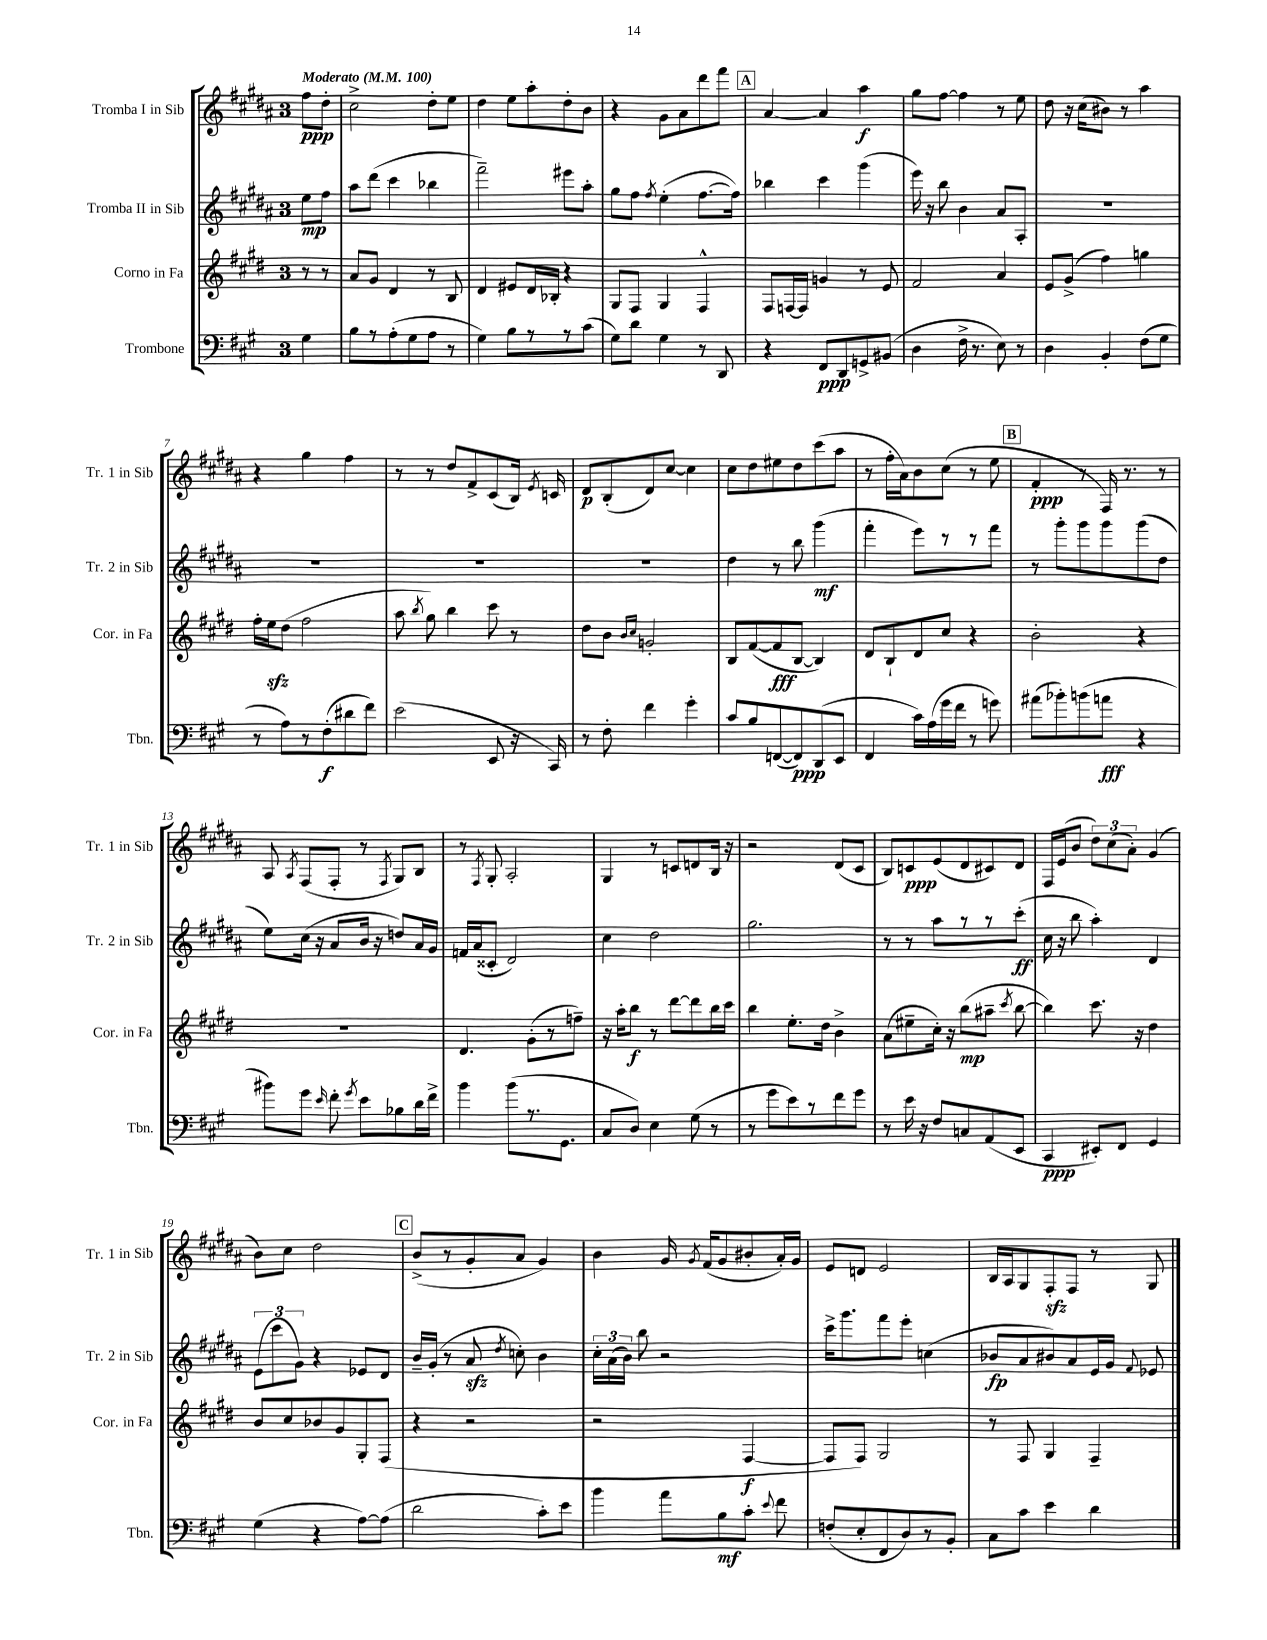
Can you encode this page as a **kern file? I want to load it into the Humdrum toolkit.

**kern	**dynam	**kern	**dynam	**kern	**dynam	**kern	**dynam
*part4	*part4	*part3	*part3	*part2	*part2	*part1	*part1
*staff4	*staff4	*staff3	*staff3	*staff2	*staff2	*staff1	*staff1
*I"Trombone	*	*I"Corno in Fa	*	*I"Tromba II in Sib	*	*I"Tromba I in Sib	*
*I'Tbn.	*	*I'Cor. in Fa	*	*I'Tr. 2 in Sib	*	*I'Tr. 1 in Sib	*
*clefF4	*	*clefG2	*	*clefG2	*	*clefG2	*
*k[f#c#g#]	*	*k[f#c#g#d#]	*	*k[f#c#g#d#a#]	*	*k[f#c#g#d#a#]	*
*M3/4	*	*M3/4	*	*M3/4	*	*M3/4	*
*MM100	*	*MM100	*	*MM100	*	*MM100	*
=	=	=	=	=	=	=	=
!	!	!	!	!	!	!LO:TX:a:B:t=Moderato	!
4G#\	.	8r	.	8ee\L	mp	8ff#\L	ppp
.	.	8r	.	8ff#\J	.	8dd#'\J	.
=1	=1	=1	=1	=1	=1	=1	=1
8B\L	.	8a/L	.	8aa#\L	.	2cc#^\	.
8r	.	8g#/J	.	(8ddd#\J	.	.	.
(8A'\	.	4d#/	.	4ccc#\	.	.	.
8G#\	.	.	.	.	.	.	.
8A\J	.	8r	.	4bb-X\	.	8dd#'\L	.
8r	.	8B/	.	.	.	8ee\J	.
=2	=2	=2	=2	=2	=2	=2	=2
4G#\)	.	4d#/	.	2fff#~\)	.	4dd#\	.
8B\L	.	8e#X/L	.	.	.	8ee\L	.
8r	.	16d#/L	.	.	.	8aa#'\	.
.	.	16B-X'/JJ	.	.	.	.	.
8r	.	4r	.	8eee#X\L	.	8dd#'\	.
(8c#\J	.	.	.	8aa#'\J	.	8b\J	.
=3	=3	=3	=3	=3	=3	=3	=3
8G#\L)	.	8G#/L	.	8gg#\L	.	4r	.
8d\J	.	8F#/J	.	8ff#\J	.	.	.
.	.	.	.	8qff#/	.	.	.
4G#\	.	4G#/	.	(4ee'\	.	8g#\L	.
.	.	.	.	.	.	8a#\	.
8r	.	4F#^^/	.	[8.ff#\L	.	8ddd#\	.
8DD/	.	.	.	.	.	8fff#\J	.
.	.	.	.	16ff#\Jk])	.	.	.
!!LO:REH:place=s1:t=A
=4	=4	=4	=4	=4	=4	=4	=4
4r	.	8F#/L	.	4bb-X\	.	[4a#/	.
.	.	[16Fn/L	.	.	.	.	.
.	.	16F/JJ]	.	.	.	.	.
8FF#/L	ppp	4gn/	.	4ccc#\	.	4a#/]	.
8DD/	.	.	.	.	.	.	.
8GGn^/	.	8r	.	(4ggg#\	.	4aa#\	f
(8BB#X/J	.	8e/	.	.	.	.	.
=5	=5	=5	=5	=5	=5	=5	=5
4D\	.	2f#/	.	16eee\)	.	8gg#\L	.
.	.	.	.	16r	.	.	.
.	.	.	.	8bb\	.	[8ff#\J	.
16F#^\	.	.	.	4b\	.	4ff#\]	.
8.r	.	.	.	.	.	.	.
8E\)	.	4a/	.	8a#/L	.	8r	.
8r	.	.	.	8A#'/J	.	8ee\	.
=6	=6	=6	=6	=6	=6	=6	=6
4D\	.	8e/L	.	2.r	.	8dd#\	.
.	.	(8g#^/J	.	.	.	16r	.
.	.	.	.	.	.	(16cc#\KL	.
4BB'/	.	4ff#\)	.	.	.	8b#X\J)	.
.	.	.	.	.	.	8r	.
(8F#\L	.	4ggn\	.	.	.	4aa#\	.
8G#\J	.	.	.	.	.	.	.
!!LO:LB:g=z
=7	=7	=7	=7	=7	=7	=7	=7
8r	.	16ff#'\LL	.	2.r	.	4r	.
.	.	16eezz\J	.	.	.	.	.
8A\L)	.	(8dd#\J	.	.	.	.	.
8r	.	2ff#\	.	.	.	4gg#\	.
(8F#'\	f	.	.	.	.	.	.
8d#X\	.	.	.	.	.	4ff#\	.
8f#\J)	.	.	.	.	.	.	.
=8	=8	=8	=8	=8	=8	=8	=8
(2e\	.	8aa\	.	2.r	.	8r	.
.	.	8qbb/	.	.	.	.	.
.	.	8gg#\)	.	.	.	8r	.
.	.	4bb\	.	.	.	8dd#/L	.
.	.	.	.	.	.	8f#^/	.
8EE/	.	8ccc#\	.	.	.	(8c#/	.
16r	.	8r	.	.	.	16B/Jk)	.
.	.	.	.	.	.	8qe/	.
16CC#/)	.	.	.	.	.	16cn/	.
=9	=9	=9	=9	=9	=9	=9	=9
8r	.	8dd#\L	.	2.r	.	8d#/L	p
8F#'\	.	8b\J	.	.	.	(8B'/	.
.	.	16qqb/LL	.	.	.	.	.
.	.	16qqcc#/JJ	.	.	.	.	.
4f#\	.	2gn'/	.	.	.	8d#/)	.
.	.	.	.	.	.	[8cc#/J	.
4g#'\	.	.	.	.	.	4cc#\]	.
=10	=10	=10	=10	=10	=10	=10	=10
8c#/L	.	8B/L	.	4dd#\	.	8cc#\L	.
8B/	.	([8f#/	.	.	.	8dd#\	.
([8FFn/	.	8f#/]	fff	8r	.	8ee#X\	.
8FF/])	ppp	[8B/J	.	8bb\	.	8dd#\	.
(8DD/	.	4B/])	.	(4ggg#\	mf	(8ccc#\	.
8EE/J	.	.	.	.	.	8aa#\J	.
=11	=11	=11	=11	=11	=11	=11	=11
4FF#/	.	8d#/L	.	4fff#'\	.	8r	.
.	.	8B`/	.	.	.	16ff#'\LL	.
.	.	.	.	.	.	16a#\J)	.
16c#\LL)	.	8d#/	.	8eee\L)	.	8b\	.
(16A\	.	.	.	.	.	.	.
16g#\	.	8cc#/J	.	8r	.	(8cc#\J	.
16f#\JJ	.	.	.	.	.	.	.
8r	.	4r	.	8r	.	8r	.
8gn\)	.	.	.	8fff#\J	.	8ee\	.
!!LO:REH:place=s1:t=B
=12	=12	=12	=12	=12	=12	=12	=12
(8a#X\L	.	2b'\	.	8r	.	4f#'/	ppp
8b-X'\)	.	.	.	8ggg#'\L	.	.	.
(8bn\	.	.	.	8ggg#\	.	8r	.
8an\J	fff	.	.	8ggg#\	.	16F#/)	.
.	.	.	.	.	.	8.r	.
4r	.	4r	.	(8ggg#\	.	.	.
.	.	.	.	8dd#\J	.	8r	.
!!LO:LB:g=z
=13	=13	=13	=13	=13	=13	=13	=13
8b#X\L)	.	2.r	.	8ee\L)	.	8A#/	.
.	.	.	.	.	.	8qA#/	.
8g#\J	.	.	.	(16cc#\Jk	.	(8F#/L	.
.	.	.	.	16r	.	.	.
16qqe/	.	.	.	.	.	.	.
8f#'\	.	.	.	8a#/L	.	8F#'/J	.
8qg#/	.	.	.	.	.	.	.
8e\L	.	.	.	16b/Jk	.	8r	.
.	.	.	.	16r	.	.	.
.	.	.	.	.	.	8qF#/	.
8B-X\	.	.	.	8ddn/L)	.	8G#/L)	.
16d\L	.	.	.	16a#/L	.	8B/J	.
16f#^\JJ	.	.	.	16g#/JJ	.	.	.
=14	=14	=14	=14	=14	=14	=14	=14
4b\	.	4.d#/	.	16fn/LL	.	8r	.
.	.	.	.	(16a#/J	.	.	.
.	.	.	.	.	.	8qF#/	.
.	.	.	.	8c##X'/J	.	8G#'/	.
(8b\L	.	.	.	2d#/)	.	2A#'/	.
8.r	.	(8g#'\L	.	.	.	.	.
.	.	8r	.	.	.	.	.
8.GG#\J	.	.	.	.	.	.	.
.	.	8ffn~\J)	.	.	.	.	.
=15	=15	=15	=15	=15	=15	=15	=15
8C#/L	.	16r	.	4cc#\	.	4G#/	.
.	.	16aa'\KL	.	.	.	.	.
8D/J)	.	8bb\J	f	.	.	.	.
4E\	.	8r	.	2dd#\	.	8r	.
.	.	[8ddd#\L	.	.	.	8cn/L	.
(8G#\	.	8ddd#\]	.	.	.	8dn/	.
8r	.	16bb\L	.	.	.	16B/Jk	.
.	.	16ccc#\JJ	.	.	.	16r	.
=16	=16	=16	=16	=16	=16	=16	=16
8r	.	4bb\	.	2.gg#\	.	2r	.
8g#\L	.	.	.	.	.	.	.
8e\)	.	8.ee'\L	.	.	.	.	.
8r	.	.	.	.	.	.	.
.	.	16dd#\Jk	.	.	.	.	.
8f#\	.	4b^\	.	.	.	(8d#/L	.
8g#\J	.	.	.	.	.	8c#/J	.
=17	=17	=17	=17	=17	=17	=17	=17
8r	.	(8a\L	.	8r	.	8B/L)	.
16e\	.	8ee#X~\	.	8r	.	8cn/	ppp
16r	.	.	.	.	.	.	.
8F#/L	.	16cc#'\Jk)	.	8aa#\L	.	(8e/	.
.	.	16r	.	.	.	.	.
8Cn/	.	(8bb\L	mp	8r	.	8d#/	.
(8AA/	.	8aa#X~\J	.	8r	.	8c#X/)	.
.	.	8qccc#/	.	.	.	.	.
8EE/J	.	[8bb\	.	(8ccc#'\J	ff	8d#/J	.
=18	=18	=18	=18	=18	=18	=18	=18
4CC#/	ppp	4bb\])	.	16cc#\	.	16F#/LL	.
.	.	.	.	16r	.	(16e/J	.
.	.	.	.	8bb\	.	8b/J	.
8EE#X'/L)	.	8.ccc#\	.	4aa#'\)	.	12dd#\L)	.
.	.	.	.	.	.	(12cc#\	.
8FF#/J	.	.	.	.	.	.	.
.	.	.	.	.	.	12a#'\J)	.
.	.	16r	.	.	.	.	.
4GG#/	.	4dd#\	.	4d#/	.	(4g#/	.
!!LO:LB:g=z
=19	=19	=19	=19	=19	=19	=19	=19
(4G#\	.	8b/L	.	(12e\L	.	8b\L)	.
.	.	.	.	12ccc#\	.	.	.
.	.	8cc#/	.	.	.	8cc#\J	.
.	.	.	.	12g#\J)	.	.	.
4r	.	8b-X/	.	4r	.	2dd#\	.
.	.	8g#/	.	.	.	.	.
[8A\L)	.	8G#'/	.	8e-X/L	.	.	.
(8A\J]	.	(8F#/J	.	8d#/J	.	.	.
!!LO:REH:place=s1:t=C
=20	=20	=20	=20	=20	=20	=20	=20
2d\	.	4r	.	16b~/LL	.	(8b^/L	.
.	.	.	.	(16g#'/JJ	.	.	.
.	.	.	.	8r	.	8r	.
.	.	2r	.	8a#zz/	.	8g#'/	.
.	.	.	.	8qdd#/	.	.	.
.	.	.	.	8ccn'\)	.	8a#/J	.
8c#'\L)	.	.	.	4b\	.	4g#/)	.
8e\J	.	.	.	.	.	.	.
=21	=21	=21	=21	=21	=21	=21	=21
4b\	.	2r	.	24cc#'\LL	.	4b\	.
.	.	.	.	(24a#\	.	.	.
.	.	.	.	24b\JJ)	.	.	.
.	.	.	.	8bb\	.	.	.
8a\L	.	.	.	2r	.	16g#/	.
.	.	.	.	.	.	8qg#/	.
.	.	.	.	.	.	(16f#/KL	.
8B\	mf	.	.	.	.	8g#/	.
8c#'\J	.	[4F#/	f	.	.	8b#X'/	.
8qqe/	.	.	.	.	.	.	.
8f#\	.	.	.	.	.	16a#'/L)	.
.	.	.	.	.	.	16g#/JJ	.
=22	=22	=22	=22	=22	=22	=22	=22
(8Fn'/L	.	8F#/L]	.	16ccc#^\KL	.	8e/L	.
.	.	.	.	8.ggg#\	.	.	.
8E'/	.	8F#/J)	.	.	.	8dn/J	.
8FF#/	.	2G#/	.	8fff#\	.	2e/	.
8D/)	.	.	.	8eee'\J	.	.	.
8r	.	.	.	(4ccn\	.	.	.
8BB'/J	.	.	.	.	.	.	.
=23	=23	=23	=23	=23	=23	=23	=23
8C#\L	.	8r	.	8b-X/L	fp	16B/LL	.
.	.	.	.	.	.	16A#/J	.
8c#\J	.	8F#/	.	8a#/	.	8G#/	.
4e\	.	4G#/	.	8b#X/)	.	8F#zz'/	.
.	.	.	.	8a#/	.	8F#/J	.
4d\	.	4F#~/	.	16e/L	.	8r	.
.	.	.	.	16g#/JJ	.	.	.
.	.	.	.	8qqf#/	.	.	.
.	.	.	.	8e-X/	.	8G#/	.
==	==	==	==	==	==	==	==
*-	*-	*-	*-	*-	*-	*-	*-
